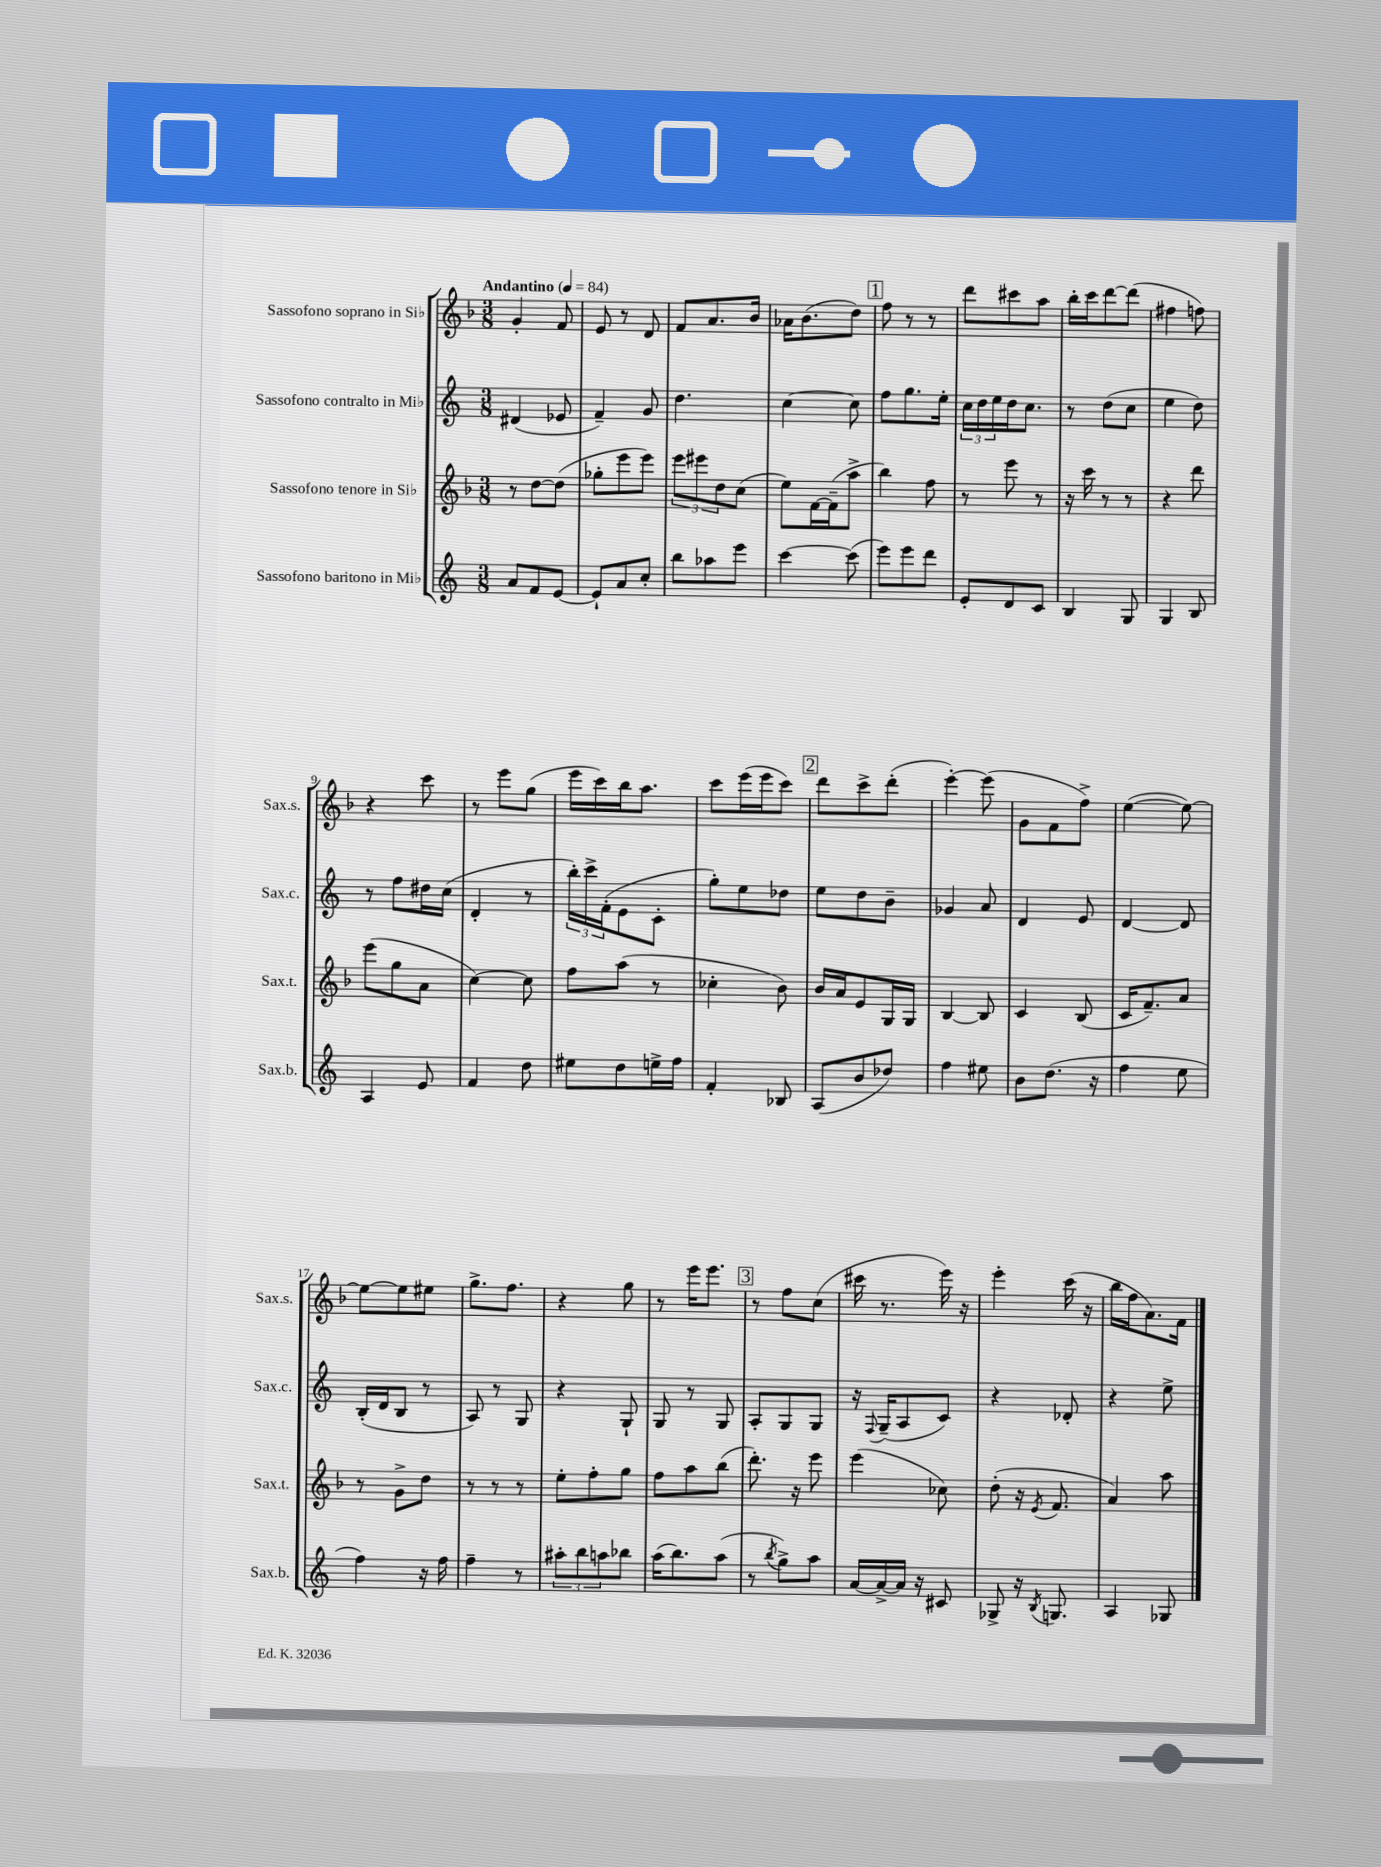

**kern	**kern	**kern	**kern
*staff4	*staff3	*staff2	*staff1
*clefG2	*clefG2	*clefG2	*clefG2
*k[]	*k[b-]	*k[]	*k[b-]
*M3/8	*M3/8	*M3/8	*M3/8
*MM84	*MM84	*MM84	*MM84
8a/L	8r	(4d#/	4g'/
8f/	[8dd\L	.	.
[8e/J	(8dd\]J	8e-/	8f/
=	=	=	=
8e`/]L	8gg-'\L	4f~/)	8e/
8a/	8eee\	.	8r
8cc'/J	8eee\J)	8g/	8d/
=	=	=	=
8bb\L	12eee\L	4.dd\	8f/L
.	12eee#\	.	.
8aa-\	.	.	8.a/
.	12dd\	.	.
8eee\J	(8cc\J	.	.
.	.	.	16b-/Jk
=	=	=	=
[4ccc\	8ee\L)	[4cc\	16a-\LK
.	.	.	(8.b-\
.	[16f\L	.	.
.	(16f~\]J	.	.
(8ccc\]	8aa^\J	8cc\]	8dd\J)
=	=	=	=
8eee\L)	4bb-\)	8ff\L	8ff\
8eee\	.	8.gg\	8r
8ddd\J	8ff\	.	8r
.	.	16ee'\Jk	.
=	=	=	=
8e'/L	8r	24cc\LL	8ddd\L
.	.	24dd\	.
.	.	24ee\	.
8d/	8eee\	16dd\J	8ccc#\
.	.	8.cc\J	.
8c/J	8r	.	8aa\J
=	=	=	=
4B/	16r	8r	16bb-'\LL
.	16ccc\	.	16ccc\J
.	8r	(8dd\L	[8ddd\
8G/	8r	8cc\J	(8ddd\]J
=	=	=	=
4G/	4r	4ee\	4ff#\
8B/	8ddd\	8dd\)	8ff\)
=	=	=	=
4A/	(8eee\L	8r	4r
.	8gg\	8ff\L	.
8e/	8a\J	16dd#\L	8ccc\
.	.	(16cc\JJ	.
=	=	=	=
4f/	[4cc\)	4d'/	8r
.	.	.	8eee\L
8dd\	8cc\]	8r	(8gg\J
=	=	=	=
8ee#\L	8ff\L	24bb'\LL)	16eee\LL
.	.	24ccc^\	.
.	.	.	16ccc\)
.	.	(24f'\J	.
8dd\	(8aa\J	8e\	16bb-\J
.	.	.	8.aa\J
16ee^\L	8r	8c'\J	.
16ff\JJ	.	.	.
=	=	=	=
4f'/	4cc-'\	8gg'\L)	8ccc\L
.	.	8ee\	(16eee\L
.	.	.	16eee\J
8B-/	8b-\)	8dd-\J	8ccc\J)
=	=	=	=
(8A/L	16b-/LL	8ee\L	8ddd\L
.	16a/J	.	.
8b/	8e/	8dd\	8ccc^\
8dd-/J)	16G/L	8b~\J	(8ddd'\J
.	16G/JJ	.	.
=	=	=	=
4ff\	[4B-/	4g-/	[4eee'\)
8ee#\	8B-/]	8a/	(8eee\]
=	=	=	=
8b\L	4c/	4d/	8g\L
(8.dd\J	.	.	8f\
.	(8B-/	8e/	8ff^\J)
16r	.	.	.
=	=	=	=
4ff\	16c/LK	[4d/	([4ee\
.	8.f~/)	.	.
8ee\	8a/J	8d/]	8ee\_)
=	=	=	=
4ff\)	8r	(16B'/LL	8ee\_L
.	.	16d/J	.
.	8g^\L	8B/J	8ee\]
16r	8dd\J	8r	8ee#\J
16ff\	.	.	.
=	=	=	=
4ff~\	8r	8A/)	8.gg^\L
.	8r	8r	.
.	.	.	8.ff\J
8r	8r	8G/	.
=	=	=	=
12aa#'\L	8ee'\L	4r	4r
12bb\	.	.	.
.	8ff'\	.	.
12aa\	.	.	.
8bb-\J	8gg\J	8G`/	8gg\
=	=	=	=
(16aa\LK	8ff\L	8G/	8r
8.bb\)	.	.	.
.	8aa\	8r	16eee\LK
.	.	.	8.eee\J
(8aa\J	(8bb-\J	8G/	.
=	=	=	=
8r	8.ddd'\)	8A'/L	8r
8qbb/	.	.	.
8gg^\L)	.	8G/	8ff\L
.	16r	.	.
8aa\J	8eee\	8G/J	(8cc\J
=	=	=	=
[16a/LL	(4eee\	16r	16ccc#\
.	.	8qqF/	.
16a^/_	.	(16G~/LK	8.r
16a/]JJ	.	8A/	.
16r	.	.	.
8c#/	8cc-\)	8c/J)	16eee\)
.	.	.	16r
=	=	=	=
8G-^/	(8dd'\	4r	4eee'\
16r	16r	.	.
8qB/	8qe/	.	.
8.G/	8.f/	.	.
.	.	8d-'/	(16ccc\
.	.	.	16r
=	=	=	=
4A/	4a/)	4r	16bb-\LL
.	.	.	16ff\J
.	.	.	8.a\)
8G-/	8aa\	8ee^\	.
.	.	.	16f\Jk
==	==	==	==
*-	*-	*-	*-
